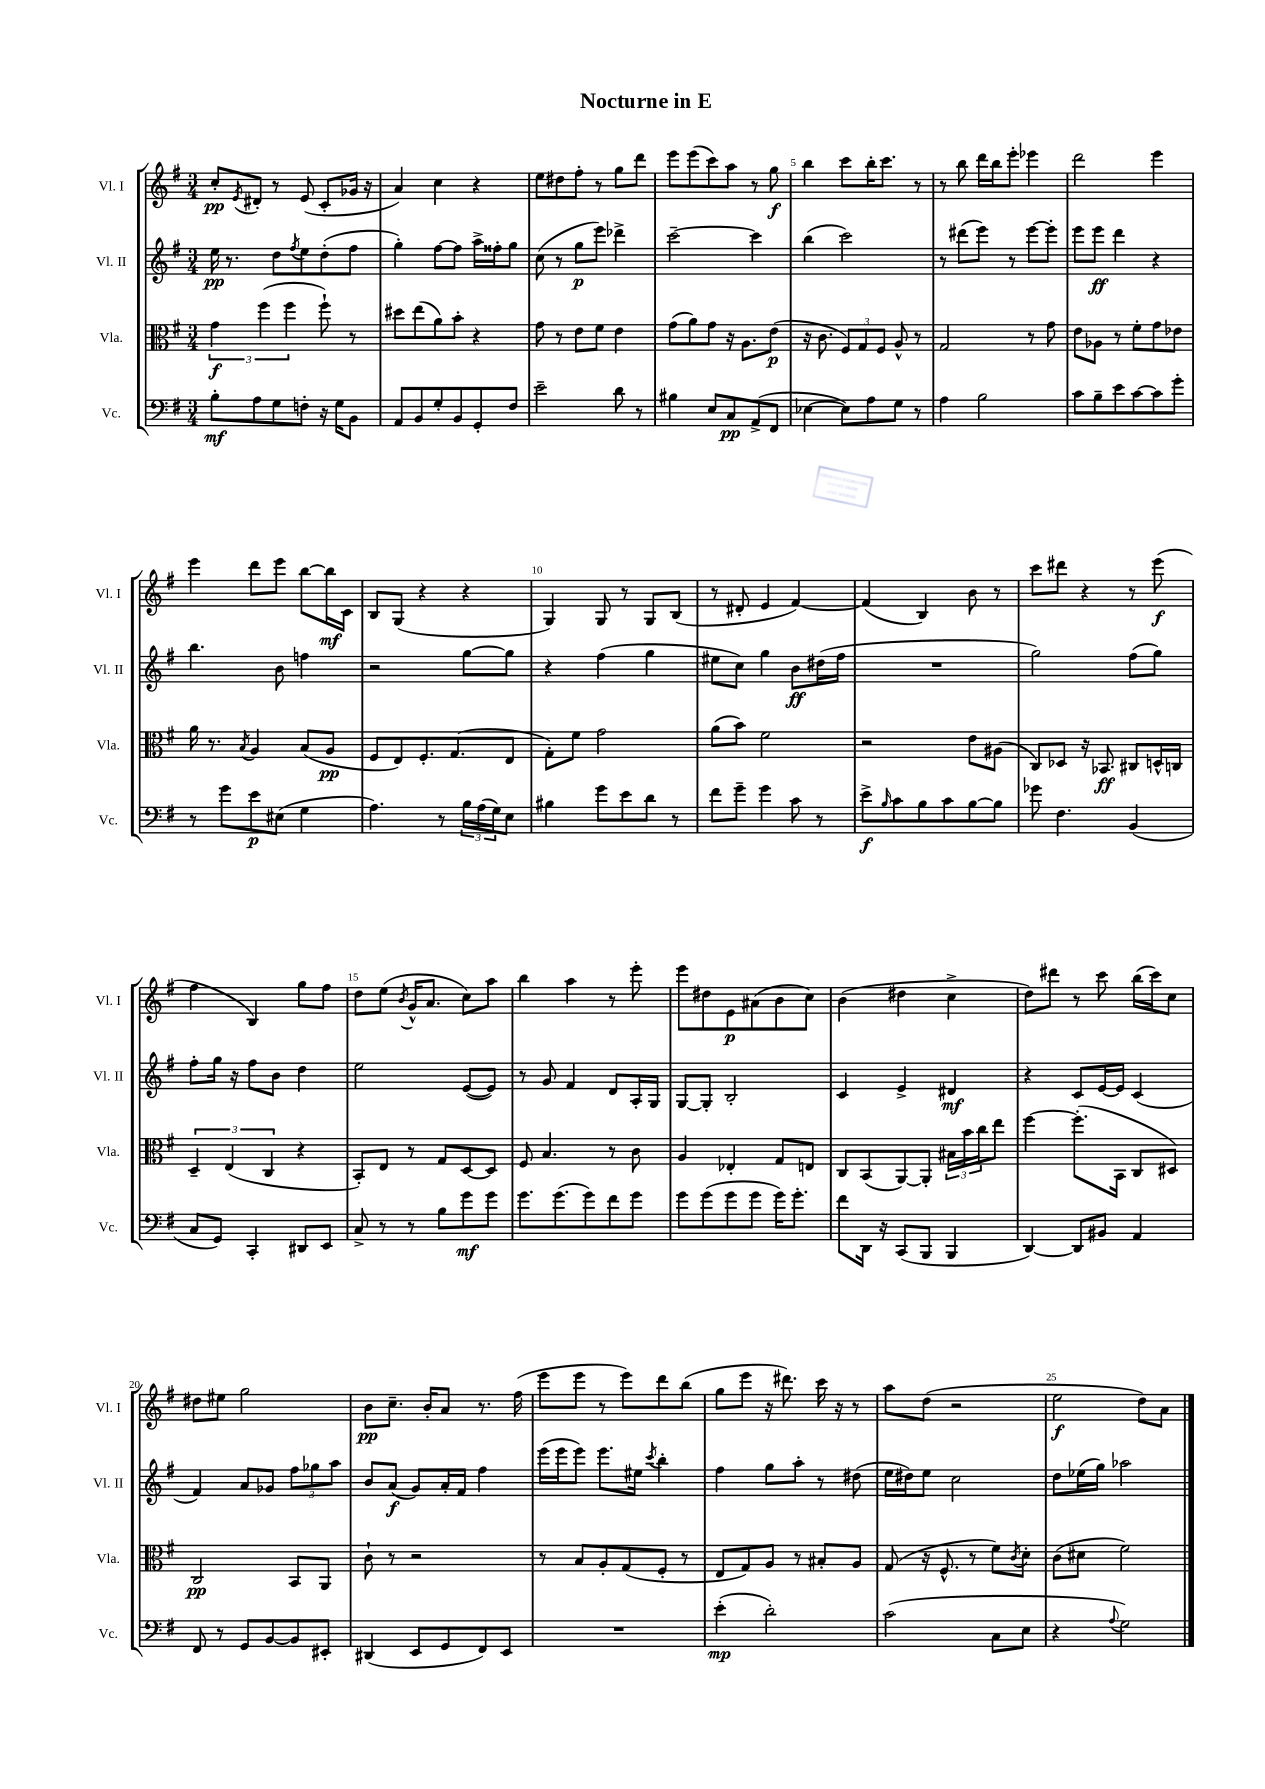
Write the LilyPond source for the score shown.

\header { title = "Nocturne in E" }
<<
\new StaffGroup <<
\new Staff = "s0" \with { instrumentName = "Vl. I" shortInstrumentName = "Vl. I" } {
    \clef treble \key g \major \numericTimeSignature \time 3/4
    c''8-.\pp \acciaccatura { e'8 } dis'8-. r8 e'8( c'8-. ges'16 r16 |
    a'4) c''4 r4 |
    e''8 dis''8 fis''8-. r8 g''8 d'''8 |
    e'''8 e'''8( c'''8) a''8 r8 g''8\f |
    b''4 c'''8 b''16-. c'''8. r8 |
    r8 b''8 d'''16 b''16 e'''8-. ees'''4 |
    d'''2 e'''4 |
    e'''4 d'''8 e'''8 b''8~ b''16\mf c'16 |
    b8 g8( r4 r4 |
    g4) g8 r8 g8 b8( |
    r8 dis'8-. e'4 fis'4~) |
    fis'4( b4) b'8 r8 |
    c'''8 dis'''8 r4 r8 e'''8\f( |
    fis''4 b4) g''8 fis''8 |
    d''8 e''8( \acciaccatura { b'8 } g'16-^ a'8. c''8) a''8 |
    b''4 a''4 r8 e'''8-. |
    e'''8 dis''8 e'8\p ais'8( b'8 c''8) |
    b'4( dis''4 c''4-> |
    d''8) dis'''8 r8 c'''8 b''16( c'''16) c''8 |
    dis''8 eis''8 g''2 |
    b'8\pp c''8.-- b'16-. a'8 r8. fis''16( |
    e'''8 e'''8 r8 e'''8) d'''8 b''8( |
    g''8 e'''8 r16 dis'''8.) c'''16 r16 r8 |
    a''8 d''8( r2 |
    e''2\f d''8) a'8 \bar "|." |
}
\new Staff = "s1" \with { instrumentName = "Vl. II" shortInstrumentName = "Vl. II" } {
    \clef treble \key g \major \numericTimeSignature \time 3/4
    e''16\pp r8. d''8 \acciaccatura { fis''8 } e''8 d''8-.( fis''8 |
    g''4-.) fis''8~ fis''8 a''16-> fisis''16-. g''8 |
    c''8( r8 g''8\p e'''8) des'''4-> |
    c'''2~-- c'''4 |
    b''4( c'''2) |
    r8 dis'''8( e'''8) r8 e'''8~ e'''8-. |
    e'''8 e'''8\ff d'''4 r4 |
    b''4. b'8 f''4 |
    r2 g''8~ g''8 |
    r4 fis''4( g''4 |
    eis''8 c''8) g''4 b'8\ff dis''16( fis''16 |
    R2. |
    g''2) fis''8( g''8) |
    fis''8-. g''16 r16 fis''8 b'8 d''4 |
    e''2 e'8~( e'8) |
    r8 g'8 fis'4 d'8 a16-. g16 |
    g8~ g8-. b2-. |
    c'4 e'4-> dis'4\mf |
    r4 c'8 e'16~ e'16 c'4( |
    fis'4) a'8 ges'8 \tuplet 3/2 { fis''8 ges''8 a''8 } |
    b'8 a'8\f( g'8) a'16-. fis'16 fis''4 |
    e'''16( e'''16 e'''8) e'''8. eis''16 \acciaccatura { c'''8 } b''4-. |
    fis''4 g''8 a''8-. r8 dis''8( |
    e''16 dis''16) e''8 c''2 |
    d''8 ees''16( g''16) aes''2 \bar "|." |
}
\new Staff = "s2" \with { instrumentName = "Vla." shortInstrumentName = "Vla." } {
    \clef alto \key g \major \numericTimeSignature \time 3/4
    \tuplet 3/2 { g'4\f fis''4( fis''4 } fis''8-!) r8 |
    dis''8 e''8( a'8) b'8-. r4 |
    g'8 r8 e'8 fis'8 e'4 |
    g'8( a'8) g'8 r16 a8. e'8\p( |
    r16 c'8. \tuplet 3/2 { fis8) g8 fis8 } a8-^ r8 |
    g2 r8 g'8 |
    e'8 aes8 r8 fis'8-. g'8 ees'8 |
    a'16 r8. \acciaccatura { b8 } a4 b8( a8\pp |
    fis8 e8) fis8.-. g8.( e8 |
    g8-.) fis'8 g'2 |
    a'8( b'8) fis'2 |
    r2 e'8 ais8( |
    c8) des8 r16 bes,8.\ff cis8 d16-^ c16 |
    \tuplet 3/2 { d4-- e4( c4 } r4 |
    b,8-.) e8 r8 g8 d8~ d8 |
    fis8 b4. r8 c'8 |
    a4 ees4-. g8 e8 |
    c8 b,8( a,8~) a,8-. \tuplet 3/2 { bis16 b'16 c''16 } e''8 |
    fis''4~ fis''8.-.( b,16 c8 dis8) |
    c2\pp b,8 a,8 |
    c'8-! r8 r2 |
    r8 b8 a8-. g8( fis8-. r8 |
    e8 g8) a8 r8 bis8-. a8 |
    g8( r16 fis8.-^ r8 fis'8) \acciaccatura { c'8 } d'8-. |
    c'8( dis'8 fis'2) \bar "|." |
}
\new Staff = "s3" \with { instrumentName = "Vc." shortInstrumentName = "Vc." } {
    \clef bass \key g \major \numericTimeSignature \time 3/4
    b8-.\mf a8 g8 f8-. r16 g16 b,8 |
    a,8 b,8 g8-. b,8 g,8-. fis8 |
    e'2-- d'8 r8 |
    bis4 e8 c8\pp a,8->( fis,8 |
    ees4~ ees8) a8 g8 r8 |
    a4 b2 |
    c'8 b8-- e'8 c'8~ c'8 g'8-. |
    r8 g'8 e'8\p eis8( g4 |
    a4.) r8 \tuplet 3/2 { b16 a16( g16) } e8 |
    bis4 g'8 e'8 d'8 r8 |
    fis'8 g'8-- g'4 c'8 r8 |
    e'8->\f \grace { b16 } c'8 b8 c'8 b8~ b8 |
    ges'8 fis4. b,4( |
    c8 g,8) c,4-. dis,8 e,8 |
    c8-> r8 r8 b8 g'8\mf g'8 |
    g'8. g'8.( g'8) fis'8 g'8 |
    g'8 g'8( g'8 g'8 g'16) g'8.-. |
    fis'8 d,16 r16 c,8( b,,8 b,,4 |
    d,4~) d,8 bis,8 a,4 |
    fis,8 r8 g,8 b,8~ b,8 eis,8-. |
    dis,4( e,8 g,8 fis,8) e,8 |
    R2. |
    e'4-.\mp( d'2-.) |
    c'2( c8 e8 |
    r4 \appoggiatura { a8 } g2) \bar "|." |
}
>>
>>
\layout { \context { \Score \override BarNumber.break-visibility = ##(#f #t #t) barNumberVisibility = #(every-nth-bar-number-visible 5) } }
